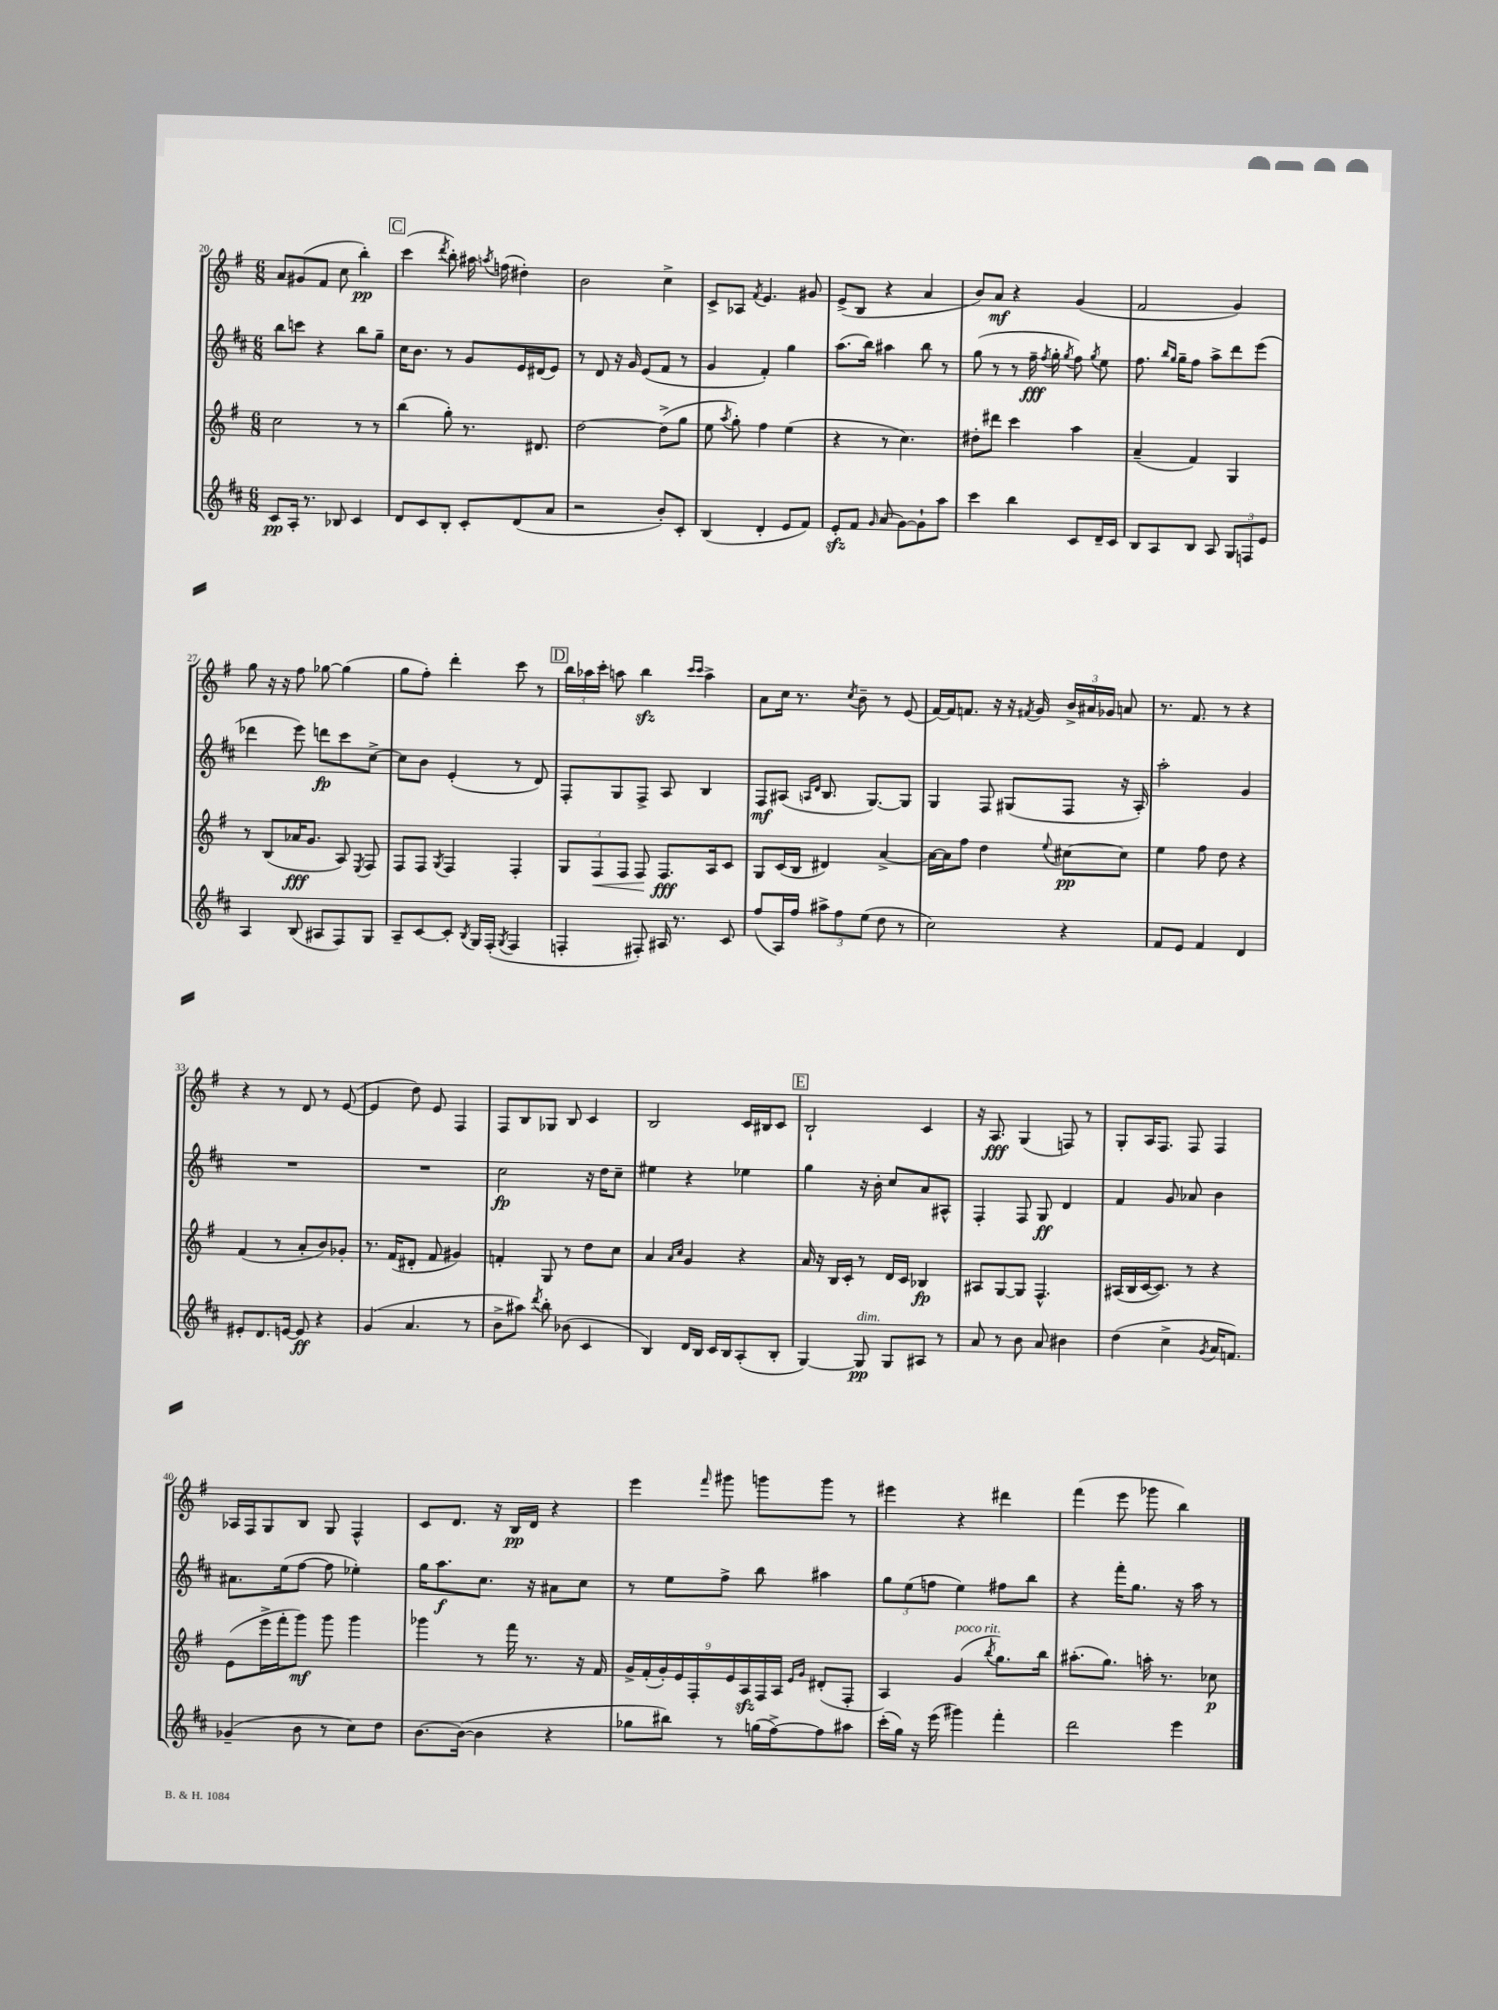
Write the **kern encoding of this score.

**kern	**dynam	**kern	**dynam	**kern	**dynam	**kern	**dynam
*part4	*part4	*part3	*part3	*part2	*part2	*part1	*part1
*staff4	*staff4	*staff3	*staff3	*staff2	*staff2	*staff1	*staff1
*clefG2	*	*clefG2	*	*clefG2	*	*clefG2	*
*k[f#c#]	*	*k[f#]	*	*k[f#c#]	*	*k[f#]	*
*M6/8	*	*M6/8	*	*M6/8	*	*M6/8	*
=20	=20	=20	=20	=20	=20	=20	=20
8c#/L	pp	2cc\	.	8bb\L	.	8a/L	.
16A'/Jk	.	.	.	8cccn\J	.	(8g#X/	.
8.r	.	.	.	.	.	.	.
.	.	.	.	4r	.	8f#/J	.
8B-X/	.	.	.	.	.	8cc\	.
4c#/	.	8r	.	8bb\L	.	4bb'\)	pp
.	.	8r	.	8gg~\J	.	.	.
!!LO:REH:place=s1:t=C
=21	=21	=21	=21	=21	=21	=21	=21
8d/L	.	(4bb\	.	16cc#\KL	.	(4ccc\	.
.	.	.	.	8.b\J	.	.	.
8c#/	.	.	.	.	.	.	.
.	.	.	.	.	.	8qddd/	.
8B'/J	.	8gg'\)	.	8r	.	8bb'\)	.
8c#'/L	.	8.r	.	8g/L	.	16aa#X\	.
.	.	.	.	.	.	8qaan/	.
.	.	.	.	.	.	(16ffn\	.
(8d/	.	.	.	16e/L	.	4dd#X'\)	.
.	.	8.d#X/	.	(16d#X/J	.	.	.
8a/J	.	.	.	8e/J)	.	.	.
=22	=22	=22	=22	=22	=22	=22	=22
2r	.	[2dd\	.	8r	.	2b\	.
.	.	.	.	8d/	.	.	.
.	.	.	.	16r	.	.	.
.	.	.	.	16g/	.	.	.
.	.	.	.	(8e/L	.	.	.
8b'/L)	.	(8dd^\L]	.	8f#/J	.	4cc^\	.
8c#'/J	.	8gg\J	.	8r	.	.	.
=23	=23	=23	=23	=23	=23	=23	=23
(4B/	.	8ee\	.	4g/	.	8c^/L	.
.	.	8qaa/	.	.	.	.	.
.	.	8gg'\)	.	.	.	8A-X/J	.
.	.	.	.	.	.	8qf#/	.
4d'/	.	4ff#\	.	4f#'/)	.	4.e/	.
8e/L	.	(4ee\	.	4gg\	.	.	.
8f#/J)	.	.	.	.	.	8g#X/	.
=24	=24	=24	=24	=24	=24	=24	=24
8ezz'/L	.	4r	.	(8.aa\L	.	(8e^/L	.
8f#/J	.	.	.	.	.	8B/J	.
.	.	.	.	16bb\Jk)	.	.	.
16qqg/	.	.	.	.	.	.	.
(8a/	.	8r	.	4aa#X\	.	4r	.
[8g\L)	.	4.cc\)	.	.	.	.	.
8g`\]	.	.	.	8bb\	.	4a/	.
8aa\J	.	.	.	8r	.	.	.
=25	=25	=25	=25	=25	=25	=25	=25
4ccc#\	.	8dd#X'\L	.	(8gg\	.	8b/L)	.
.	.	8ddd#X\J	.	8r	.	8a/J	mf
4bb\	.	4ccc\	.	8r	.	4r	.
.	.	.	.	16ff#~\	fff	.	.
.	.	.	.	8qff#/	.	.	.
.	.	.	.	16gg'\	.	.	.
.	.	.	.	8qgg/	.	.	.
8c#/L	.	4aa\	.	8ff#\)	.	(4g/	.
.	.	.	.	8qgg/	.	.	.
16d~/L	.	.	.	8ee\	.	.	.
16c#/JJ	.	.	.	.	.	.	.
=26	=26	=26	=26	=26	=26	=26	=26
8B/L	.	(4a~/	.	8.ff#\	.	2f#/	.
8A/	.	.	.	.	.	.	.
.	.	.	.	16qqbb/LL	.	.	.
.	.	.	.	16qqgg/JJ	.	.	.
.	.	.	.	16gg~\KL	.	.	.
8B/J	.	4f#/)	.	8ff#\J	.	.	.
8A/	.	.	.	8aa^\L	.	.	.
12G/L	.	4G/	.	8ddd\	.	4g/)	.
12Fn/	.	.	.	.	.	.	.
.	.	.	.	(8eee\J	.	.	.
12e/J	.	.	.	.	.	.	.
!!LO:LB:g=z
=27	=27	=27	=27	=27	=27	=27	=27
4A/	.	8r	.	4ddd-X\	.	8gg\	.
.	.	(8B/L	.	.	.	16r	.
.	.	.	.	.	.	16r	.
(8B/	.	16a-X/K	fff	8eee\)	.	8ff#\	.
.	.	8.g/J	.	.	.	.	.
8A#X/L	.	.	.	8dddn\L	fp	[8gg-X\	.
8F#/)	.	8A/)	.	8ccc#\	.	(4gg-\]	.
.	.	8qE/	.	.	.	.	.
8G/J	.	8F#/	.	[8cc#^\J	.	.	.
=28	=28	=28	=28	=28	=28	=28	=28
8A~/L	.	8F#/L	.	8cc#\L]	.	8gg\L	.
[8c#/	.	8F#/J	.	8b\J	.	8ff#'\J)	.
.	.	8qG/	.	.	.	.	.
8c#'/J]	.	4F#/	.	(4e'/	.	4ddd'\	.
8qB/	.	.	.	.	.	.	.
16G/LL	.	.	.	.	.	.	.
(16F#'/JJ	.	.	.	.	.	.	.
8qG/	.	.	.	.	.	.	.
4F#/	.	4F#'/	.	8r	.	8ccc\	.
.	.	.	.	8d/)	.	8r	.
!!LO:REH:place=s1:t=D
=29	=29	=29	=29	=29	=29	=29	=29
4Fn'/	.	12G/L	.	8F#'/L	.	24bb\LL	.
.	.	.	.	.	.	24aa-X\	.
!	!	!	!LO:HP:b	!	!	!	!
.	.	12F#/	<	.	.	24ccc'\JJ	.
.	.	.	.	8G/	.	8aan\	.
.	.	12F#/J	.	.	.	.	.
8F#X'/)	.	8F#/	.	8F#^/J	.	4bbzz\	.
16A#X/	.	8.F#/L	[ fff	8A/	.	.	.
8.r	.	.	.	.	.	.	.
.	.	.	.	.	.	16qqccc/LL	.
.	.	.	.	.	.	16qqccc/JJ	.
.	.	.	.	4B/	.	4aa^\	.
.	.	16A/k	.	.	.	.	.
8c#/	.	8c/J	.	.	.	.	.
=30	=30	=30	=30	=30	=30	=30	=30
(8ff#/L	.	8G/L	.	8F#/L	mf	8a\L	.
16A/L)	.	(16c/L	.	(8A#X/J	.	16cc\Jk	.
16ff#/JJ	.	16B/JJ	.	.	.	8.r	.
.	.	.	.	16qqAn/LL	.	.	.
.	.	.	.	16qqd/JJ	.	.	.
12aa#X^\L	.	4d#X/)	.	8.B/	.	.	.
12ff#\	.	.	.	.	.	.	.
.	.	.	.	.	.	8qcc/	.
.	.	.	.	.	.	8b~\	.
(12ee\J	.	.	.	.	.	.	.
.	.	.	.	[8.G/L)	.	.	.
8dd\	.	[4a^/	.	.	.	8r	.
8r	.	.	.	8G/J]	.	(8e/	.
=31	=31	=31	=31	=31	=31	=31	=31
2cc#\)	.	16a\LL_	.	4G/	.	[16f#/LL)	.
.	.	16a\J]	.	.	.	16f#/J]	.
.	.	8ff#\J	.	.	.	8.fn/J	.
.	.	4dd\	.	8F#/	.	.	.
.	.	.	.	.	.	16r	.
.	.	.	.	(8G#X/L	.	16r	.
.	.	.	.	.	.	8qf#X/	.
.	.	.	.	.	.	16g/	.
.	.	8qqee/	.	.	.	.	.
4r	.	[8cc#X\L	pp	8F#/J	.	24b^/LL	.
.	.	.	.	.	.	24a#X/	.
.	.	.	.	.	.	24g-X/JJ	.
.	.	8cc#\J]	.	16r	.	8an/	.
.	.	.	.	16A'/)	.	.	.
=32	=32	=32	=32	=32	=32	=32	=32
8f#/L	.	4ee\	.	2aa'\	.	8.r	.
8e/J	.	.	.	.	.	.	.
.	.	.	.	.	.	8.f#/	.
4f#/	.	8ff#\	.	.	.	.	.
.	.	8dd\	.	.	.	8r	.
4d/	.	4r	.	4g/	.	4r	.
!!LO:LB:g=z
=33	=33	=33	=33	=33	=33	=33	=33
8e#X'/L	.	(4f#/	.	2.r	.	4r	.
8.d/	.	.	.	.	.	.	.
.	.	8r	.	.	.	8r	.
[16en/Jk	.	.	.	.	.	.	.
8e/]	ff	8a'/L	.	.	.	8d/	.
4r	.	8b/)	.	.	.	8r	.
.	.	8g-X'/J	.	.	.	([8e/	.
=34	=34	=34	=34	=34	=34	=34	=34
(4g/	.	8.r	.	2.r	.	4e/]	.
.	.	(16f#/KL	.	.	.	.	.
4.a/	.	8d#X'/J	.	.	.	8dd\)	.
.	.	8f#/	.	.	.	8e/	.
.	.	4g#X/)	.	.	.	4F#/	.
8r	.	.	.	.	.	.	.
=35	=35	=35	=35	=35	=35	=35	=35
8b^\L	.	4fn'/	.	2cc#\	fp	8F#/L	.
8aa#X\J)	.	.	.	.	.	8B/	.
8qddd/	.	.	.	.	.	.	.
8bb'\	.	8G/	.	.	.	8G-X/J	.
(8b-X\	.	8r	.	.	.	8B/	.
4c#/	.	8dd\L	.	16r	.	4c/	.
.	.	.	.	16dd\KL	.	.	.
.	.	8cc\J	.	8cc#~\J	.	.	.
=36	=36	=36	=36	=36	=36	=36	=36
4B/)	.	4a/	.	4ee#X\	.	2B/	.
.	.	16qqa/LL	.	.	.	.	.
.	.	16qqcc/JJ	.	.	.	.	.
16d/LL	.	4g/	.	4r	.	.	.
16B/JJ	.	.	.	.	.	.	.
16c#/LL	.	.	.	.	.	.	.
16B/J	.	.	.	.	.	.	.
(8A'/	.	4r	.	4ee-X\	.	16c/LL	.
.	.	.	.	.	.	16B#X/J	.
8B'/J	.	.	.	.	.	8c/J	.
!!LO:REH:place=s1:t=E
=37	=37	=37	=37	=37	=37	=37	=37
[4G/)	.	16a/	.	4gg\	.	2B`/	.
.	.	16r	.	.	.	.	.
.	.	16B/LL	.	.	.	.	.
.	.	16c'/JJ	.	.	.	.	.
!LO:TX:a:i:t=dim.	!	!	!	!	!	!	!
8G/]	pp	8r	.	16r	.	.	.
.	.	.	.	16b'\	.	.	.
8G/L	.	16d/LL	.	8cc#/L	.	.	.
.	.	16c/JJ	.	.	.	.	.
8A#X/J	.	4B-X/	fp	8a/	.	4c/	.
8r	.	.	.	8A#X^^/J	.	.	.
=38	=38	=38	=38	=38	=38	=38	=38
8a/	.	8A#X/L	.	4F#'/	.	16r	.
.	.	.	.	.	.	8.A/	fff
8r	.	[8G/	.	.	.	.	.
8b\	.	8G/J]	.	8F#/	.	(4G/	.
8a/	.	4.F#^^/	.	8G/	ff	.	.
4b#X\	.	.	.	4d/	.	8Fn/)	.
.	.	.	.	.	.	8r	.
=39	=39	=39	=39	=39	=39	=39	=39
(4dd\	.	(16A#X/LL	.	4f#/	.	8G'/L	.
.	.	16B/	.	.	.	.	.
.	.	[16c/J	.	.	.	16A/K	.
.	.	8.c/J])	.	.	.	8.F#/J	.
4cc#^\	.	.	.	8g/	.	.	.
.	.	8r	.	8a-X/	.	8F#/	.
8qg/	.	.	.	.	.	.	.
16a/KL	.	4r	.	4b\	.	4F#/	.
8.fn/J)	.	.	.	.	.	.	.
!!LO:LB:g=z
=40	=40	=40	=40	=40	=40	=40	=40
(4g-X~/	.	(8e\L	.	8.a#X\L	.	16A-X/LL	.
.	.	.	.	.	.	16F#/J	.
.	.	16eee^\L	.	.	.	8G/	.
.	.	16fff#'\J	.	(16ee\k	.	.	.
8b\	.	8ggg\J)	mf	[8ff#\J	.	8B/J	.
8r	.	8ggg\	.	8ff#\]	.	8G/	.
8cc#\L)	.	4ggg\	.	4ee-X'\)	.	4F#^^/	.
8dd\J	.	.	.	.	.	.	.
=41	=41	=41	=41	=41	=41	=41	=41
[8.b\L	.	4ggg-X\	.	16gg\KL	.	8c/L	.
.	.	.	.	8.aa\	f	.	.
.	.	.	.	.	.	8.d/J	.
(16b\Jk_	.	.	.	.	.	.	.
4b\]	.	8r	.	8.cc#\J	.	.	.
.	.	.	.	.	.	16r	.
.	.	16fff#\	.	.	.	16B/LL	pp
.	.	8.r	.	16r	.	16d/JJ	.
4r	.	.	.	8a#X\L	.	4r	.
.	.	16r	.	8cc#\J	.	.	.
.	.	16f#/	.	.	.	.	.
=42	=42	=42	=42	=42	=42	=42	=42
8gg-X\L	.	18g^/LL	.	8r	.	4eee\	.
.	.	(18f#'/	.	.	.	.	.
.	.	18g'/)	.	.	.	.	.
8bb#X\J)	.	.	.	8ee\L	.	.	.
.	.	18e/	.	.	.	.	.
.	.	18F#'/	.	.	.	.	.
.	.	.	.	.	.	16qqfff#/	.
8r	.	.	.	8ff#^\J	.	8ggg#X\	.
.	.	18e/	.	.	.	.	.
.	.	18Azz/	.	.	.	.	.
(16ggn\LL	.	.	.	8bb\	.	8gggn\L	.
.	.	18F#/	.	.	.	.	.
[16ff#^\J)	.	.	.	.	.	.	.
.	.	18A/JJ	.	.	.	.	.
.	.	16qqe/LL	.	.	.	.	.
.	.	16qqg/JJ	.	.	.	.	.
8ff#\]	.	(8d#X'/L	.	4aa#X\	.	8ggg\J	.
8aa#X\J	.	8F#'/J	.	.	.	8r	.
=43	=43	=43	=43	=43	=43	=43	=43
(16ccc#'\LL	.	4A/)	.	12gg\L	.	4eee#X\	.
16gg\JJ)	.	.	.	.	.	.	.
.	.	.	.	(12ee\	.	.	.
16r	.	.	.	.	.	.	.
.	.	.	.	12ffn\J	.	.	.
(16eee\	.	.	.	.	.	.	.
!	!	!LO:TX:a:i:t=poco rit.	!	!	!	!	!
4ggg#X\)	.	(4g/	.	4ee\)	.	4r	.
.	.	8qbb/	.	.	.	.	.
4fff#'\	.	8.gg\L)	.	8ff#X\L	.	4ddd#X\	.
.	.	.	.	8bb\J	.	.	.
.	.	16bb\Jk	.	.	.	.	.
=44	=44	=44	=44	=44	=44	=44	=44
2ddd\	.	(8.aa#X'\L	.	4r	.	(4fff#\	.
.	.	8.gg\J)	.	.	.	.	.
.	.	.	.	16fff#'\KL	.	8eee\	.
.	.	.	.	8.gg\J	.	.	.
.	.	16aan'\	.	.	.	8ggg-X\	.
.	.	8.r	.	.	.	.	.
4eee\	.	.	.	16r	.	4bb\)	.
.	.	.	.	16aa\	.	.	.
.	.	8cc-X\	p	8r	.	.	.
==	==	==	==	==	==	==	==
*-	*-	*-	*-	*-	*-	*-	*-
